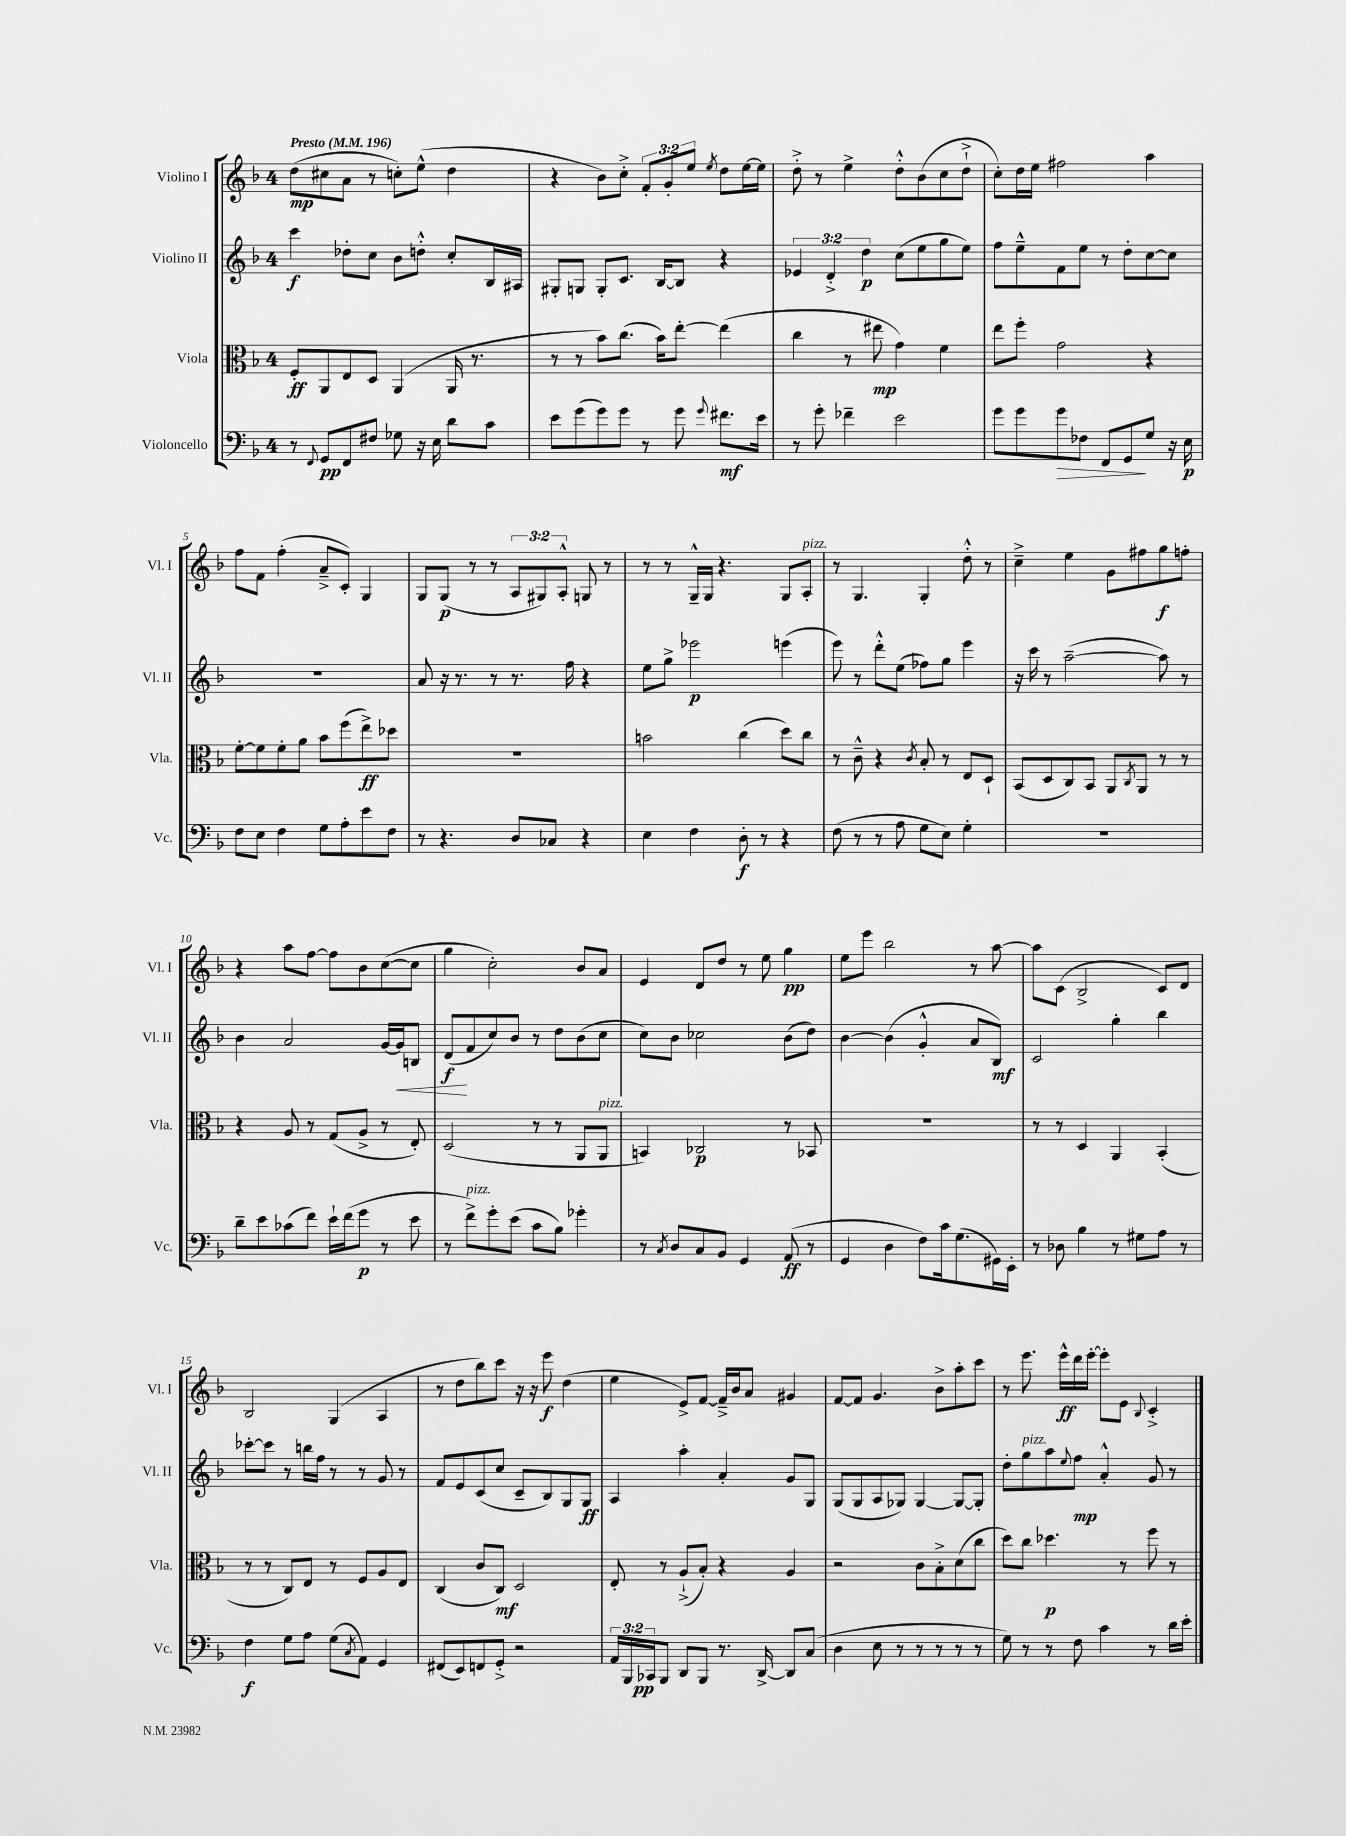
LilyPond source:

<<
\new StaffGroup <<
\new Staff = "s0" \with { instrumentName = "Violino I" shortInstrumentName = "Vl. I" } {
    \clef treble \key f \major \once \override Staff.TimeSignature.style = #'single-digit \time 4/4 \override Staff.TupletNumber.text = #tuplet-number::calc-fraction-text \tempo "Presto" 4 = 196
    d''8\mp( cis''8 a'8 r8 c''8-.) e''8-^( d''4 |
    r4 bes'8) c''8-.-> \tuplet 3/2 { f'8-. g'8-. e''8 } \acciaccatura { e''8 } d''8 e''16~ e''16 |
    d''8-.-> r8 e''4-> d''8-.-^ bes'8( c''8 d''8-!-> |
    c''8-.) d''16 e''16 fis''2 a''4 |
    f''8 f'8 f''4-.( a'8---> c'8-.) g4 |
    g8 g8\p( r8 r8 \tuplet 3/2 { a8 gis8) a8-.-^ } g8 r8 |
    r8 r8 g16---^ g16 r4. g8 a8-.^\markup { \italic "pizz." } |
    r8 g4. g4-. d''8-.-^ r8 |
    c''4---> e''4 g'8 fis''8 g''8\f f''8-. |
    r4 a''8 f''8~ f''8 bes'8 c''8~( c''8 |
    g''4 c''2-.) bes'8 a'8 |
    e'4 d'8 d''8 r8 e''8 g''4\pp |
    e''8 e'''8 bes''2 r8 a''8~ |
    a''8 c'8( bes2-> c'8) d'8 |
    bes2 g4( a4 |
    r8 d''8 bes''8) c'''8 r16 r16 e'''8\f d''4( |
    e''4 e'8->) f'8~ f'16---> bes'16 a'8 gis'4 |
    f'8~ f'8 g'4. bes'8-> a''8-. c'''8 |
    r8 e'''8. e'''16-^\ff d'''16 e'''16~-. e'''8-. e'8 \appoggiatura { bes8 } c'4-.-> \bar "|." |
}
\new Staff = "s1" \with { instrumentName = "Violino II" shortInstrumentName = "Vl. II" } {
    \clef treble \key f \major \once \override Staff.TimeSignature.style = #'single-digit \time 4/4 \override Staff.TupletNumber.text = #tuplet-number::calc-fraction-text
    c'''4\f des''8-. c''8 bes'8 d''8-.-^ c''8-. bes16 ais16 |
    gis8-. g8 g8-. c'8. bes16~ bes8 r4 |
    \tuplet 3/2 { ees'4 d'4-.-> d''4\p } c''8( e''8 g''8 e''8) |
    f''8 e''8---^ f'8 e''8 r8 d''8-. c''8~ c''8 |
    R1 |
    a'8 r16 r8. r8 r8. f''16 r4 |
    e''8 g''8-> ees'''2\p e'''4( |
    e'''8) r8 d'''8-.-^ e''8( fes''8) g''8 e'''4 |
    r16 c'''16 r8 a''2~--( a''8) r8 |
    bes'4 a'2 g'16~ g'16\< b8 |
    d'8\f\!( f'8 c''8) bes'8 r8 d''8 bes'8( c''8 |
    c''8) bes'8 ces''2 bes'8( d''8) |
    bes'4~ bes'4( g'4-.-^ a'8 bes8\mf) |
    c'2 g''4-. bes''4 |
    ces'''8~-. ces'''8 r8 b''16 f''16 r8 r8 g'8 r8 |
    f'8 e'8 c'8( c''8 c'8-- bes8) g8 g8\ff |
    a4 a''4-. a'4-. g'8 g8 |
    g8( g8 a8 ges8) ges4~ ges8~ ges8-. |
    d''8-. g''8^\markup { \italic "pizz." } a''8 \appoggiatura { e''8 } f''8\mp a'4-.-^ g'8 r8 \bar "|." |
}
\new Staff = "s2" \with { instrumentName = "Viola" shortInstrumentName = "Vla." } {
    \clef alto \key f \major \once \override Staff.TimeSignature.style = #'single-digit \time 4/4
    f8-.\ff a,8 e8 d8 a,4( a,16 r8. |
    r8 r8 bes'8) c''8.( bes'16) e''8~-. e''4( |
    c''4 r8 eis''8\mp g'4) f'4 |
    e''8 f''8-. g'2 r4 |
    f'8~-. f'8 f'8-. a'8 bes'8 f''8( e''8->\ff) des''8 |
    R1 |
    b'2 c''4( d''8) c''8 |
    r8 c'8---^ r4 \acciaccatura { c'8 } bes8-. r8 e8 d8-! |
    bes,8( d8 c8) bes,8 a,8 \acciaccatura { c8 } a,8 r8 r8 |
    r4 a8 r8 g8( a8-> r8 e8-.) |
    d2( r8 r8 a,8 a,8^\markup { \italic "pizz." } |
    b,4) ces2\p r8 bes,8 |
    R1 |
    r8 r8 d4 a,4 bes,4-.( |
    r8 r8 c8) e8 r8 f8 a8 e8 |
    c4( c'8 c8\mf) d2 |
    e8-. r8 a8-!->( bes8-.) r4 a4 |
    r2 c'8 bes8-.-> d'8( c''8 |
    d''8) c''8 des''4.\p r8 f''8 r8 \bar "|." |
}
\new Staff = "s3" \with { instrumentName = "Violoncello" shortInstrumentName = "Vc." } {
    \clef bass \key f \major \once \override Staff.TimeSignature.style = #'single-digit \time 4/4 \override Staff.TupletNumber.text = #tuplet-number::calc-fraction-text
    r8 \appoggiatura { f,8 } g,8\pp f,8 fis8 ges8 r16 e16 d'8 c'8 |
    e'8 g'8( g'8) g'8 r8 g'8 \appoggiatura { g'8 } fis'8.\mf e'16 |
    r8 g'8-. fes'4-- e'2 |
    g'8 g'8 g'8\> fes8 f,8 g,8\! g8 r16 e16\p |
    f8 e8 f4 g8 a8-. e'8 f8 |
    r8 r4. d8 ces8 r4 |
    e4 f4 d8-.\f r8 r4 |
    f8( r8 r8 a8 g8 e8) g4-. |
    R1 |
    d'8-- e'8 ces'8( f'8) e'16-! f'16( g'8\p r8 e'8 |
    r8 f'8->^\markup { \italic "pizz." }) g'8-. e'8( c'8 bes8) ges'4-. |
    r8 \acciaccatura { c8 } d8 c8 bes,8 g,4 a,8\ff( r8 |
    g,4 d4 f8) c'16 g8.( gis,16) e,16-. |
    r8 des8 bes4 r8 gis8 a8 r8 |
    f4\f g8 a8 g8( \acciaccatura { c8 } a,8) g,4 |
    fis,8( e,8) f,8 g,8-.-> r2 |
    \tuplet 3/2 { a,16 bes,,16 ces,16\pp } bes,,8 d,8 bes,,8 r8. d,16~-> d,8 c8( |
    d4 e8 r8 r8 r8 r8 r8 |
    g8) r8 r8 f8 c'4 r8 d'16 e'16-. \bar "|." |
}
>>
>>
